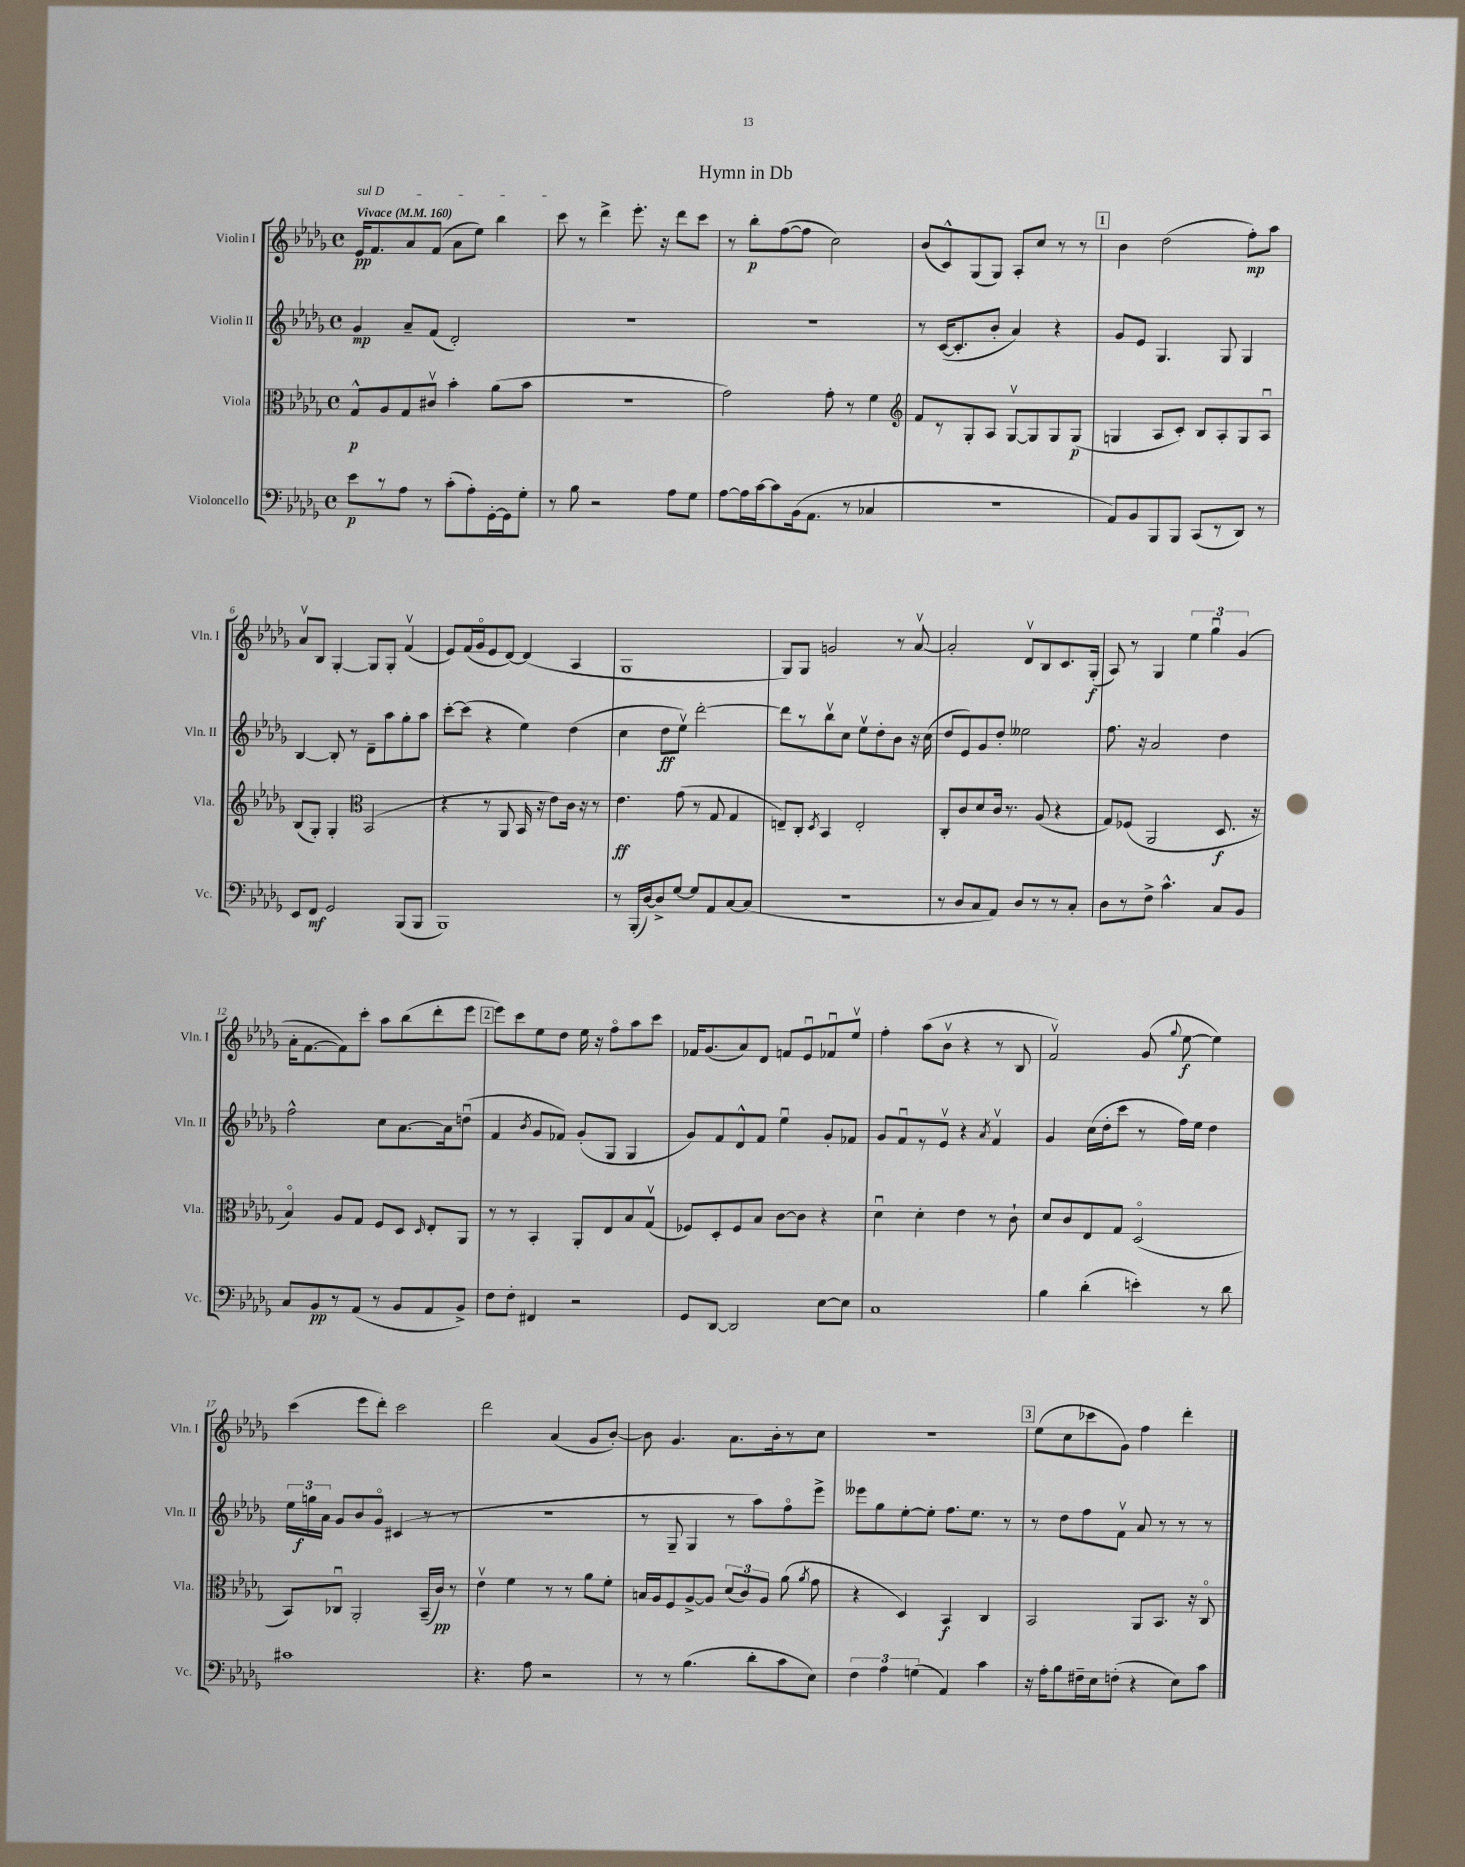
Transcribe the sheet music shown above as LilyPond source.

\header { title = "Hymn in Db" }
<<
\new StaffGroup <<
\new Staff = "s0" \with { instrumentName = "Violin I" shortInstrumentName = "Vln. I" } {
    \clef treble \key des \major \defaultTimeSignature \time 4/4 \tempo "Vivace" 4 = 160
    \autoBeamOff \once \override TextSpanner.bound-details.left.text = \markup { \italic "sul D" } ees'16[\pp\startTextSpan f'8. aes'8 f'8]( aes'8[ ees''8]) bes''4 |
    c'''8\stopTextSpan r8 des'''4-> ees'''8.-. r16 des'''8[ c'''8] |
    r8 bes''8[-.\p f''8~( f''8] c''2) |
    bes'8[( c'8-^) ges8( ges8]) aes8[-. c''8] r8 r8 |
    \mark \markup { \box "1" } bes'4 des''2( f''8[-.\mp) aes''8] |
    aes'8[\upbow bes8] ges4~-. ges8[ ges8]-. f'4\upbow( |
    ees'8[) f'16( ges'16\flageolet ees'8 des'8]~) des'4( aes4 |
    ges1 |
    ges8[) ges8] g'2 r8 aes'8~\upbow |
    aes'2-. des'8[\upbow bes8 c'8. ges16]-.\f( |
    aes8) r8 ges4 \tuplet 3/2 { ees''4 ges''4\downbow ges'4( } |
    aes'16[-. f'8.~ f'8) c'''8]-. aes''8[ bes''8( des'''8-. ees'''8] |
    \mark \markup { \box "2" } ees'''8[) c'''8 ees''8 des''8] ees''16 r16 f''8[\flageolet aes''8 c'''8] |
    fes'16[ ges'8.( aes'8) des'8] f'8[ ees'8\downbow fes'8\downbow ees''8]\upbow |
    f''4-. aes''8[( bes'8]\upbow r4 r8 bes8 |
    f'2\upbow) ges'8( \appoggiatura { ges''8 } ees''8~\f ees''4) |
    c'''4( ees'''8[ des'''8]-.) c'''2 |
    des'''2 aes'4( ges'8[ bes'8]~-.) |
    bes'8 ges'4. aes'8.[ bes'16-. r8 c''8] |
    R1 |
    \mark \markup { \box "3" } ees''8[( c''8 ces'''8 ges'8]) f''4 des'''4-. \bar "|." |
}
\new Staff = "s1" \with { instrumentName = "Violin II" shortInstrumentName = "Vln. II" } {
    \clef treble \key des \major \defaultTimeSignature \time 4/4
    \autoBeamOff ges'4\mp aes'8[-- f'8]( des'2-.) |
    R1 |
    R1 |
    r8 c'16[~( c'8.-. bes'8]-. aes'4) r4 |
    \mark \markup { \box "1" } ges'8[ ees'8] ges4. ges8 ges4 |
    bes4~ bes8-. r8 des'8[-- aes''8 ges''8-. aes''8] |
    c'''8[~-. c'''8]( r4 ees''4) des''4( |
    c''4 des''8[\ff ees''8]\upbow) des'''2~-. |
    des'''8[ r8 bes''8\upbow c''8] ees''8[\upbow des''8-. bes'8] r16 c''16( |
    des''8[ ees'8) ges'8 des''8]-. eeses''2 |
    f''8. r16 aes'2 des''4 |
    f''2-^ c''8[ aes'8.~ aes'16 d''8]\downbow( |
    \mark \markup { \box "2" } f'4 \acciaccatura { bes'8 } ges'8[ fes'8]) ges'8[-.( ges8] ges4 |
    ges'8[) f'8 des'8-^ f'8] ees''4\downbow ges'8[-. fes'8] |
    ges'8[ f'8\downbow r8 ees'8]\upbow r4 \acciaccatura { aes'8 } f'4\upbow |
    ges'4 c''16[( des''16-. c'''8] r8 f''16[) ees''16] des''4 |
    \tuplet 3/2 { ees''16[ g''16\f aes'16] } ges'8[ bes'8 ges'8]\flageolet cis'4( r8 r8 |
    R1 |
    r8 ges8-- ges4 r8 aes''8[) f''8\flageolet ees'''8]-> |
    eeses'''8[ ges''8 ees''8~-. ees''8]-. f''8.[ ees''8.] r8 |
    \mark \markup { \box "3" } r8 des''8[ f''8 f'8]\upbow aes'8 r8 r8 r8 \bar "|." |
}
\new Staff = "s2" \with { instrumentName = "Viola" shortInstrumentName = "Vla." } {
    \clef alto \key des \major \defaultTimeSignature \time 4/4
    \autoBeamOff ges8[-^\p aes8 ges8 cis'8]\upbow bes'4-. aes'8[( bes'8] |
    R1 |
    ges'2) ges'8-. r8 f'4 |
    \clef treble f'8[ r8 ges8-. aes8] ges8[~\upbow ges8 ges8 ges8]\p( |
    \mark \markup { \box "1" } g4 aes8[ c'8]-.) bes8[ aes8-. g8 aes8]\downbow |
    bes8[( ges8]-.) ges4-. \clef alto bes,2( |
    r4 r8 aes,8 bes,16 r16 ees'8[) c'16] r16 r8 |
    ees'4.\ff ges'8( r8 ges8 ges4 |
    e8[--) c8]-. \acciaccatura { des8 } bes,4 e2-. |
    c8[-. c'8 des'8 c'16] r8. aes8( r4 |
    ges8[) fes8]( aes,2 des8.\f r16 |
    bes4\flageolet) aes8[ ges8] f8[ des8] \grace { des16 } ees8[-. aes,8] |
    \mark \markup { \box "2" } r8 r8 bes,4-. aes,8[-. ees8 bes8 ges8]\upbow( |
    fes8[) des8-. fes8 bes8] c'8[~ c'8] r4 |
    des'4\downbow des'4-. ees'4 r8 c'8-! |
    des'8[ c'8 ees8 ges8] des2\flageolet( |
    bes,8[) ces8]\downbow aes,2-. bes,16[--( c'16]\pp) r8 |
    ees'4\upbow f'4 r8 r8 aes'8[ f'8]-. |
    b16[ aes16 f8 aes8~-> aes8] \tuplet 3/2 { des'8[( c'8) aes8] } aes'8( \acciaccatura { aes'8 } ges'8 |
    r4 des4) bes,4\f c4 |
    \mark \markup { \box "3" } bes,2 aes,8[ bes,8.] r16 c8\flageolet \bar "|." |
}
\new Staff = "s3" \with { instrumentName = "Violoncello" shortInstrumentName = "Vc." } {
    \clef bass \key des \major \defaultTimeSignature \time 4/4
    \autoBeamOff ees'8[\p r8 aes8] r8 c'8[-.( aes8-.) ges,16~-. ges,16 ges8]-. |
    r8 bes8 r2 aes8[ ges8] |
    aes8[~ aes16 c'16~ c'8 bes,16( aes,8.] r8 ces4 |
    r1 |
    \mark \markup { \box "1" } aes,8[) bes,8 bes,,8 bes,,8] c,8[( r8 des,8]) r8 |
    ees,8[ f,8]\mf ges,2 bes,,8[( bes,,8] |
    bes,,1) |
    r8 bes,,16[-.( des16~) des8-> ges8]~ ges8[ aes,8 c8~ c8]( |
    r1 |
    r8 des8[ c8 aes,8]) des8[ r8 r8 c8]-. |
    des8[ r8 f8]-> c'4.-^ c8[ bes,8] |
    c8[ bes,8\pp r8 aes,8]( r8 bes,8[ aes,8 bes,8]->) |
    \mark \markup { \box "2" } f8[ f8]-. fis,4 r2 |
    ges,8[ des,8]~ des,2 ees8[~ ees8] |
    c1 |
    bes4 des'4-.( e'4-.) r8 des'8 |
    cis'1 |
    r4. aes8 r2 |
    r8 r8 bes4.( des'8[-. c'8 ees8]) |
    \tuplet 3/2 { f4 aes4 g4( } aes,4) c'4 |
    \mark \markup { \box "3" } r16 aes16[-. bes8 fis16-- ees16 f8]-.( r4 ees8[) c'8] \bar "|." |
}
>>
>>
